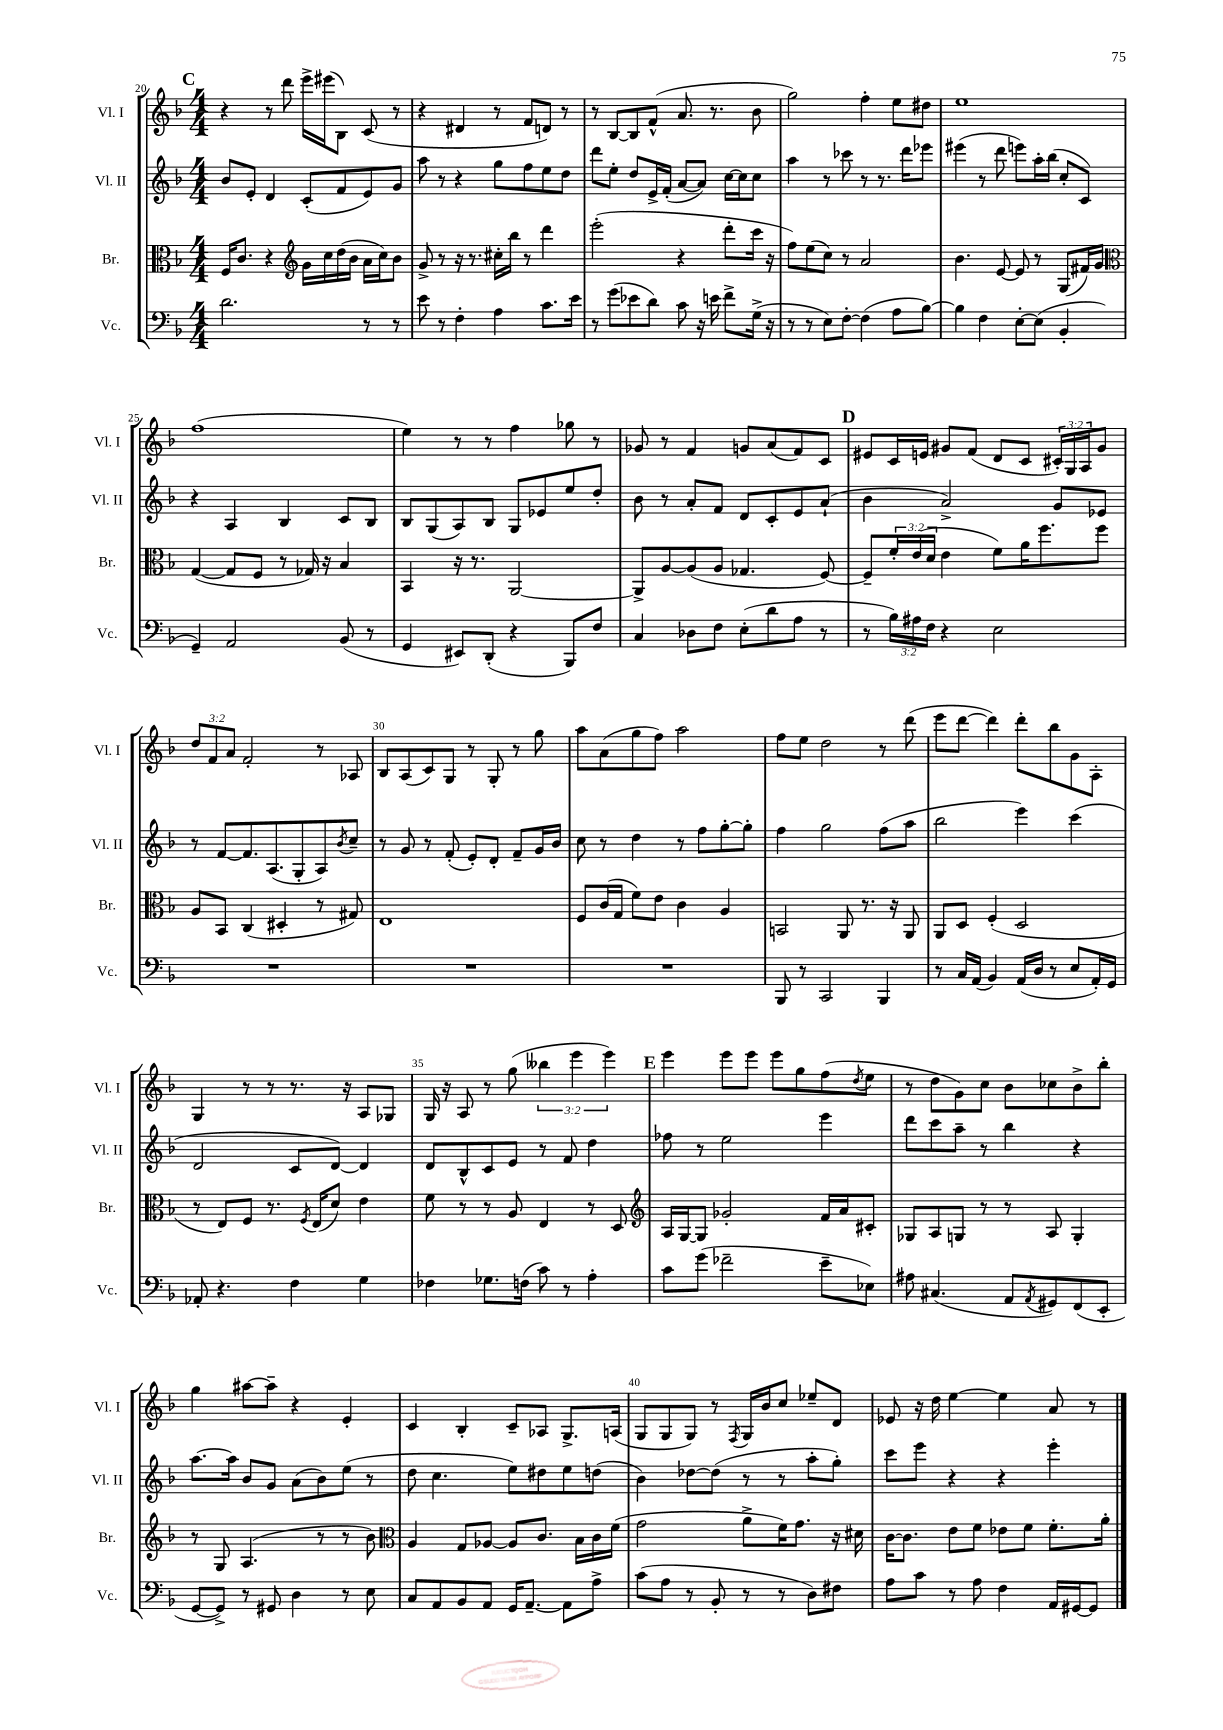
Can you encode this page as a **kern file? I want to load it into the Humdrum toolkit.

**kern	**kern	**kern	**kern
*staff4	*staff3	*staff2	*staff1
*clefF4	*clefC3	*clefG2	*clefG2
*k[b-]	*k[b-]	*k[b-]	*k[b-]
*M4/4	*M4/4	*M4/4	*M4/4
2.d\	16F/LK	8b-/L	4r
.	8.c/J	.	.
.	.	8e'/J	.
.	4r	4d/	8r
.	.	.	8ddd\
*	*clefG2	*	*
.	16g\LL	(8c'/L	16eee^\LL
.	16cc\	.	(16eee#\J
.	(16dd\	8f/	8B-\J)
.	16b-\JJ	.	.
8r	16a\LL	8e/)	(8c/
.	16cc\J)	.	.
8r	8b-\J	8g/J	8r
=	=	=	=
8e\	8g^/	8aa\	4r
8r	8r	8r	.
4F'\	16r	4r	4d#/
.	8.r	.	.
4A\	16cc#'\LL	8gg\L	8r
.	16bb-\JJ	.	.
.	8r	8ff\	8f/L
8.c\L	4ddd\	8ee\	8d/J)
.	.	8dd\J	8r
16e\Jk	.	.	.
=	=	=	=
8r	(2eee'\	8ddd\L	8r
(8g\L	.	8ee'\J	[8B-/L
8e-\	.	8dd/L	8B-/]
8d\J)	.	16e^/L	(8f^^/J
.	.	(16f'/JJ	.
8c\	4r	[8a/L	8.a/
16r	.	8a/]J)	.
16e\	.	.	8.r
8f^\L	8ddd'\L	[16cc\LL	.
.	.	16cc\]J	.
(16G^\Jk	16ccc\Jk	8cc\J	8b-\
16r	16r	.	.
=	=	=	=
8r	8ff\L)	4aa\	2gg\)
8r	(8ee\	.	.
8E\L)	8cc\J)	8r	.
[8F'\J	8r	8ccc-\	.
(4F\]	2a/	8r	4ff'\
.	.	8.r	.
8A\L	.	.	8ee\L
.	.	16ddd\LK	.
[8B-\J)	.	8eee-\J	8dd#\J
=	=	=	=
4B-\]	4.b-\	(4eee#\	1ee
4F\	.	8r	.
.	[8e/	8ddd\	.
[8E'\L	8e/]	8eee\L)	.
(8E\]J	8r	16aa'\L	.
.	.	(16bb-\JJ	.
4BB-'/	(8G/L	8cc'/L	.
.	16f#/L)	8c/J)	.
.	16g/JJ	.	.
=	=	=	=
*	*clefC3	*	*
4GG~/)	([4G/	4r	(1ff
2AA/	8G/]L	4A/	.
.	8F/J	.	.
.	8r	4B-/	.
.	16G-/)	.	.
.	16r	.	.
(8BB-/	4B-/	8c/L	.
8r	.	8B-/J	.
=	=	=	=
4GG/	4BB-/	8B-/L	4ee\)
.	.	(8G/	.
8EE#/L)	16r	8A/)	8r
.	8.r	.	.
(8DD'/J	.	8B-/J	8r
4r	[2AA/	8G/L	4ff\
.	.	8e-/	.
8BBB-/L)	.	8ee/	8gg-\
8F/J	.	8dd'/J	8r
=	=	=	=
4C/	8AA^/]L	8b-\	8g-/
.	[8A/	8r	8r
8D-\L	(8A/]	8a'/L	4f/
8F\J	8A/J	8f/J	.
(8E'\L	4.G-/	8d/L	8g/L
8d\	.	8c'/	(8a/
8A\J	.	8e/	8f/)
8r	[8F/)	(8a`/J	8c/J
=	=	=	=
8r	8F~/]L	4b-\	8e#/L
24B-\LL)	24f'/L	.	16c/L
24A#\	(24e/	.	.
.	.	.	16e/JJ
24F\JJ	24d/JJ	.	.
4r	4e\	2a^/)	8g#/L
.	.	.	(8f/J
2E\	8f\L)	.	8d/L
.	16a\K	.	8c/J
.	8.ff\	.	.
.	.	8g/L	24c#'/LL)
.	.	.	24G/
.	.	.	24A/J
.	8ff\J	8e-/J	8g#/J
=	=	=	=
1r	8A/L	8r	12dd/L
.	.	.	12f/
.	8BB-/J	[8f/L	.
.	.	.	12a/J
.	(4C/	8.f/]	2f'/
.	.	(8.A/	.
.	4D#'/	.	.
.	.	8G'/	.
.	8r	8A/)	8r
.	.	8qb-/	.
.	8G#/)	8cc~/J	8A-/
=	=	=	=
1r	1E	8r	8B-/L
.	.	8g/	(8A/
.	.	8r	8c/)
.	.	(8f'/	8G/J
.	.	8e'/L)	8r
.	.	8d'/J	8G'/
.	.	8f~/L	8r
.	.	16g/L	8gg\
.	.	16b-/JJ	.
=	=	=	=
1r	8F/L	8cc\	8aa\L
.	(16c/L	8r	(8a\
.	16G/JJ	.	.
.	8f\L)	4dd\	8gg\
.	8e\J	.	8ff\J)
.	4c\	8r	2aa\
.	.	8ff\L	.
.	4A/	[8gg'\	.
.	.	8gg'\]J	.
=	=	=	=
8BBB-/	2BB/	4ff\	8ff\L
8r	.	.	8ee\J
2CC/	.	2gg\	2dd\
.	8AA/	.	.
.	8.r	.	.
4BBB-/	.	(8ff\L	8r
.	16r	.	.
.	8AA/	8aa\J	(8ddd\
=	=	=	=
8r	8AA/L	2bb-\	8eee\L
16C/LL	8D/J	.	[8ddd\J
(16AA/JJ	.	.	.
4BB-/)	(4F'/	.	4ddd\])
(16AA/LL	2D/	4eee\)	8ddd'\L
16D/JJ	.	.	.
8r	.	.	8bb-\
8E/L	.	(4ccc\	8g\
16AA'/L)	.	.	8A'\J
16GG/JJ	.	.	.
=	=	=	=
8AA-'/	8r	2d/	4G/
4.r	8E/L)	.	.
.	8F/J	.	8r
.	8.r	.	8r
4F\	.	8c/L	8.r
.	8qF/	.	.
.	(16E/LK	.	.
.	8d/J)	[8d/J)	.
.	.	.	16r
4G\	4e\	4d/]	8A/L
.	.	.	8G-/J
=	=	=	=
4F-\	8f\	8d/L	16G/
.	.	.	16r
.	8r	8B-^^/	8A/
8.G-\L	8r	8c/	8r
.	8A/	8e/J	(8gg\
(16F\Jk	.	.	.
8c\)	4E/	8r	6bb--\
8r	.	8f/	.
.	.	.	6eee\
4A'\	8r	4dd\	.
.	.	.	6eee\)
.	8D/	.	.
=	=	=	=
*	*clefG2	*	*
8c\L	16A/LL	8ff-\	4eee\
.	[16G/J	.	.
(8g\J	8G/]J	8r	.
2f-~\	2g-'/	2ee\	8eee\L
.	.	.	8eee\J
.	.	.	8eee\L
.	.	.	8gg\
8e~\L	16f/LL	4eee\	(8ff\
.	16a/J	.	.
.	.	.	8qdd/
8E-\J)	8c#'/J	.	8ee\J
=	=	=	=
8A#\	8G-/L	8ddd\L	8r
(4.C#/	8A/	8ccc\	8dd\L
.	8G/J	8aa~\J	8g\)
.	8r	8r	8cc\J
8AA/L	8r	4bb-\	8b-\L
8qAA/	.	.	.
8GG#/)	8A/	.	8cc-\
(8FF/	4G'/	4r	8b-^\
8EE'/J	.	.	8bb-'\J
=	=	=	=
[8GG/L	8r	[8.aa\L	4gg\
8GG^/]J)	8G/	.	.
.	.	16aa\]Jk	.
8r	(4.A/	8b-/L	[8aa#\L
8GG#/	.	8g/J	8aa#~\]J
4D\	.	(8a\L	4r
.	8r	8b-\)	.
8r	8r	(8ee\J	4e'/
8E\	8b-\)	8r	.
=	=	=	=
*	*clefC3	*	*
8C/L	4A/	8dd\	4c/
8AA/	.	4.cc\	.
8BB-/	8G/L	.	4B-'/
8AA/J	[8A-/J	.	.
16GG/LK	8A-/]L	8ee\L)	8c~/L
[8.AA~/J	.	.	.
.	8.c/J	8dd#\	8A-/J
8AA\]L	.	8ee\	8.G^/L
.	16B-\LL	.	.
8A^\J	16c\	(8dd\J	.
.	(16f\JJ	.	(16A/Jk
=	=	=	=
(8c\L	2g\	4b-\)	8G/L
8A\J	.	.	8G/
8r	.	[8dd-\L	8G/J)
8BB-'/	.	(8dd-\]J	8r
.	.	.	8qF/
8r	8a^\L	8r	16G/LL
.	.	.	16b-/J
8r	16f\K)	8r	8cc/J
.	8.g\J	.	.
8D\L)	.	8aa'\L	8ee-~/L
8F#\J	16r	8gg'\J)	8d/J
.	16d#\	.	.
=	=	=	=
8A\L	[16c\LK	8ccc\L	8e-/
.	8.c\]J	.	.
8c\J	.	8eee\J	16r
.	.	.	16dd\
8r	8e\L	4r	[4ee\
8A\	8f\J	.	.
4F\	8e-\L	4r	4ee\]
.	8f\J	.	.
16AA/LL	8.f'\L	4eee'\	8a/
[16GG#/J	.	.	.
8GG#/]J	.	.	8r
.	16a'\Jk	.	.
==	==	==	==
*-	*-	*-	*-
